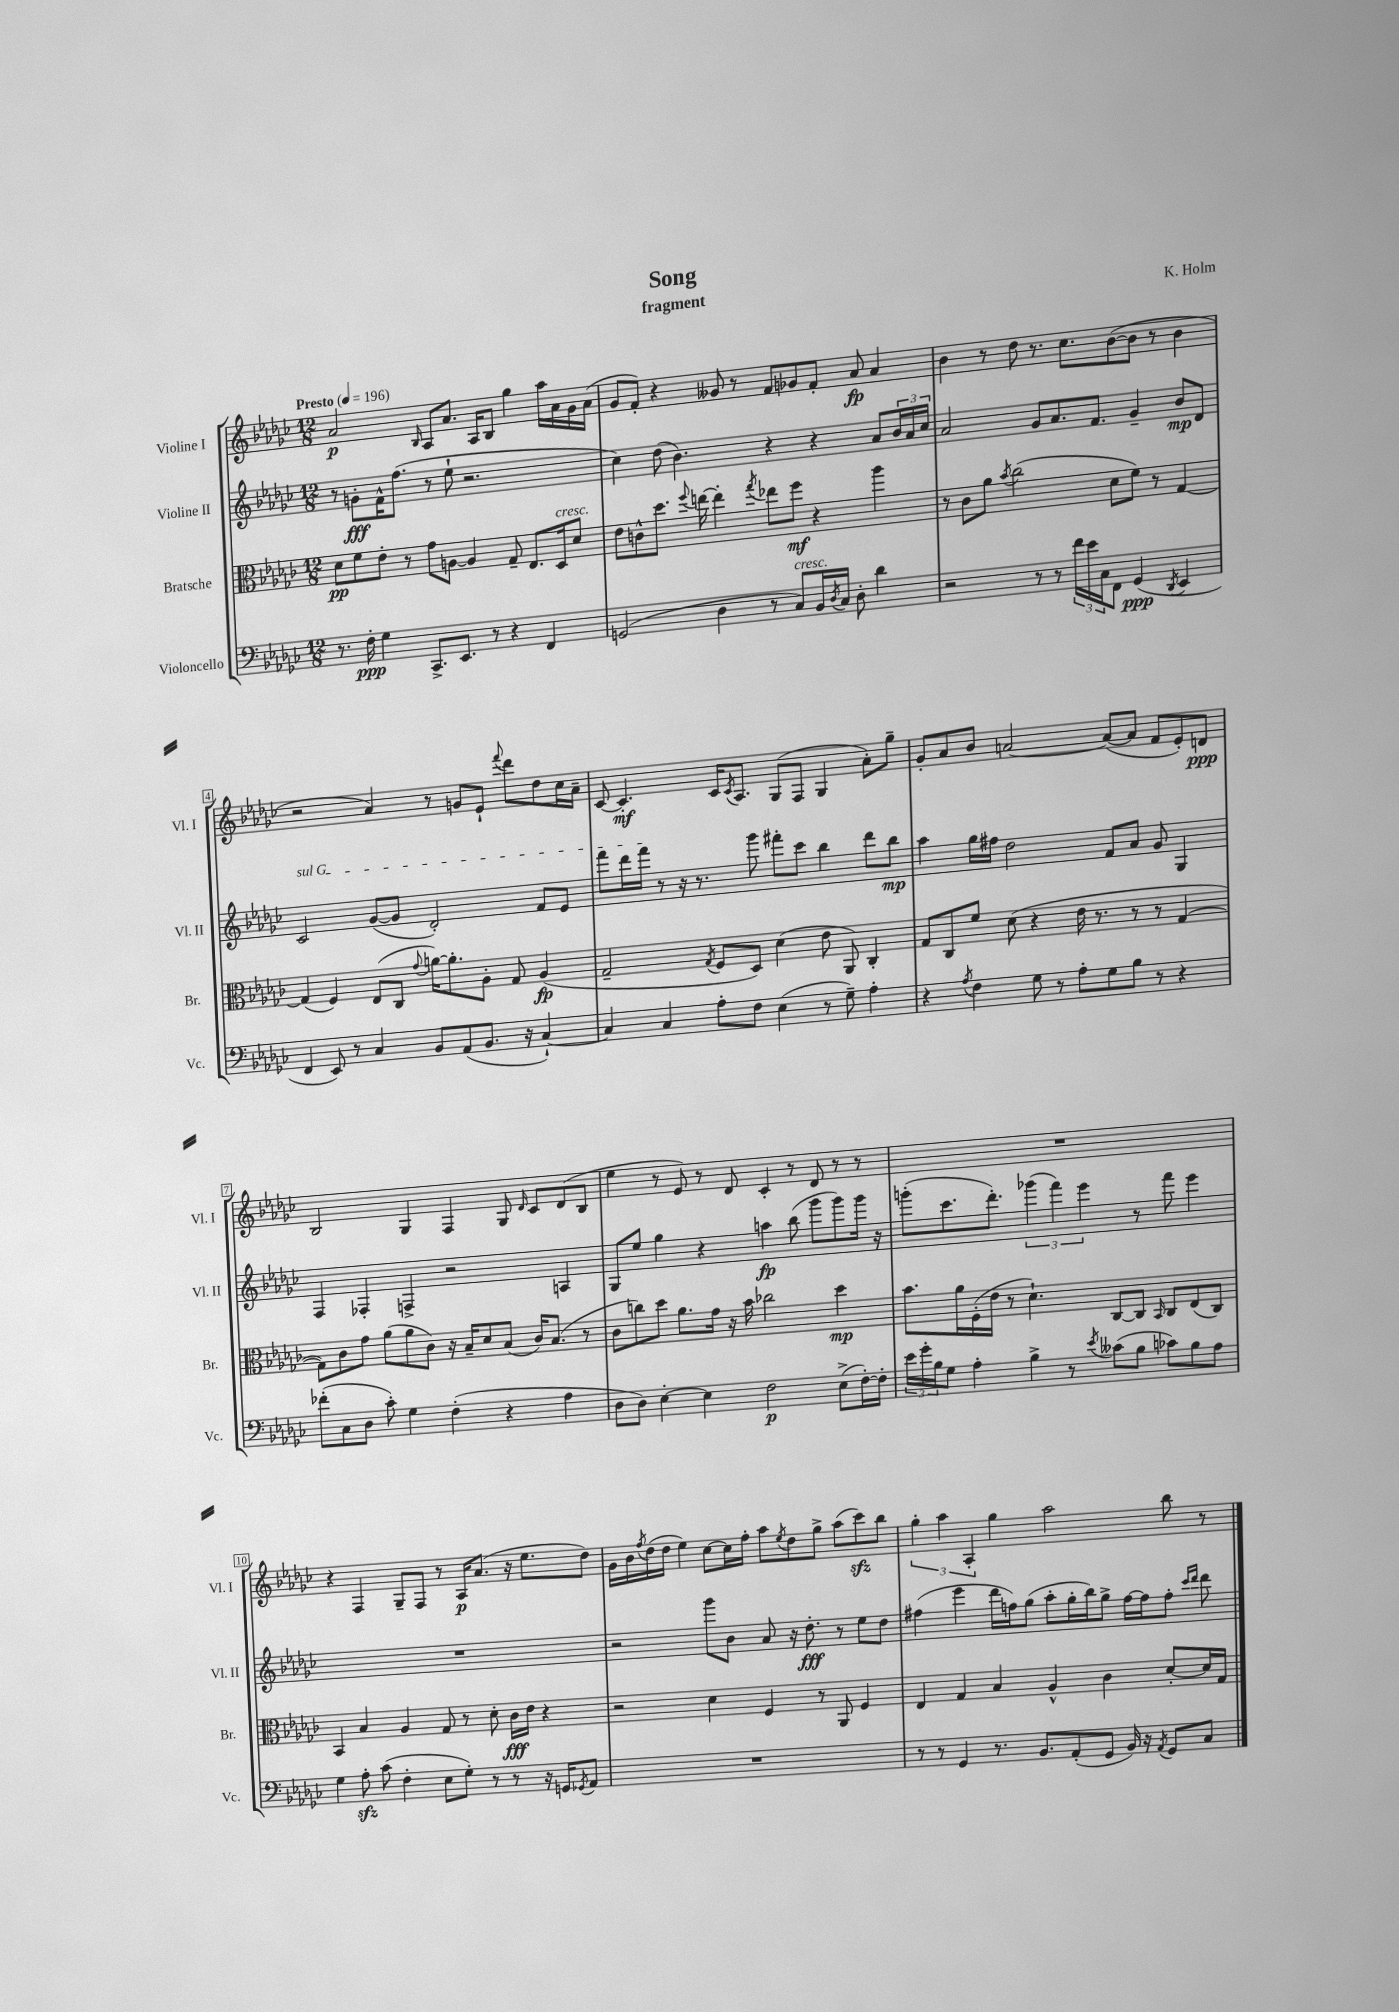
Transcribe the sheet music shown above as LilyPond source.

\header { title = "Song" composer = "K. Holm" subtitle = "fragment" }
<<
\new StaffGroup <<
\new Staff = "s0" \with { instrumentName = "Violine I" shortInstrumentName = "Vl. I" } {
    \clef treble \key ges \major \numericTimeSignature \time 12/8 \tempo "Presto" 4 = 196
    aes'2\p \grace { bes16 } aes8 aes'8. aes16 bes8 ges''4 aes''16 aes'16 ges'16 aes'16( |
    ges'8 f'8-.) r4 geses'8 r8 f'8 ges'8 f'8-. aes'8\fp aes'4 |
    bes'4 r8 des''8 r8. ces''8. bes'8~( bes'8 r8 bes'4 |
    r2 aes'4) r8 g'8 ees'8-! \appoggiatura { f'''8 } des'''8 des''8 ces''16 aes'16-- |
    ces'8~ ces'4.-.\mf ces'16 \acciaccatura { ces'8 } aes8. ges8( f8 ges4 aes'8-.) ges''8-- |
    ges'8-. aes'8 bes'8 a'2~ a'8~( a'8 f'8 ees'8-.) d'8\ppp |
    bes2 ges4 f4 ges8 \grace { des'16 } ces'8 des'8( bes8 |
    ees''4 r8 ees'8) r8 des'8 ces'4-. r8 des'8 r8 r8 |
    R1. |
    r4 f4 ges8-- f8 r8 aes16\p aes'8.( r16 ees''8. des''8) |
    ges'16 bes'16 \acciaccatura { f''8 } des''16( des''16 ees''4) ces''8~ ces''16 f''16-. aes''8 \acciaccatura { ees''8 } des''8 ges''8-> aes''8( ces'''8\sfz) bes''8 |
    \tuplet 3/2 { ges''4-. aes''4 aes4-. } ges''4 aes''2 bes''8 r8 \bar "|." |
}
\new Staff = "s1" \with { instrumentName = "Violine II" shortInstrumentName = "Vl. II" } {
    \clef treble \key ges \major \numericTimeSignature \time 12/8
    r8 g'8-.\fff f'16-^ f''8.( r8 ees''8-! r2. |
    ces''4) des''8( bes'4.) r4 r4 aes'8 \tuplet 3/2 { bes'16 aes'16 ces''16 } |
    aes'2 ges'8 aes'8. f'8. ges'4-- bes'8\mp des'8 |
    \once \override TextSpanner.bound-details.left.text = \markup { \italic "sul G" } ces'2\startTextSpan ges'8~( ges'8 des'2-.) f'8 ees'8 |
    f'''8 des'''16 f'''16\stopTextSpan r8 r16 r8. ges'''8 fis'''8-. ces'''8 bes''4 des'''8 bes''8\mp |
    aes''4 ges''16 fis''16 des''2 f'8 aes'8 ges'8 ges4 |
    f4 fes4-. f4-> r2 a4 |
    ges8 ees''8 ges''4 r4 a''4\fp bes''8( ges'''8 ges'''8) ges'''16 r16 |
    g'''8-.( ces'''8. des'''8.-.) \tuplet 3/2 { ges'''4( f'''4) ees'''4 } r8 f'''8 ees'''4 |
    R1. |
    r2 ges'''8 bes'8 aes'8 r16 des''8.-.\fff r8 ees''8 des''8 |
    fis''4( ees'''4 des'''16 f''16) ges''8( aes''8-. ges''16-. bes''16) ges''8-> f''16~ f''16 f''8-. \grace { ces'''16 des'''16 } des'''8 \bar "|." |
}
\new Staff = "s2" \with { instrumentName = "Bratsche" shortInstrumentName = "Br." } {
    \clef alto \key ges \major \numericTimeSignature \time 12/8
    des'8\pp f'8 ees'8-. r8 ges'8 a8~ a4 ges8-- ees8. des16^\markup { \italic "cresc." } des'8 |
    ees'8 c'8-^ des''8. \appoggiatura { f''8 } e''16~ e''4-. \acciaccatura { ges''8 } ees''8 f''8\mf r4 aes''4 |
    r8 ces'8 aes'8 \acciaccatura { bes'8 } ces''2( des'8 f'8) r8 ges4~ |
    ges4( f4) ees8( ces8 \appoggiatura { ges'8 } a'16~) a'8.-. aes8-. ges8 aes4\fp( |
    ges2-- \acciaccatura { ges8 } f8 des8) des'4( ees'8 aes,8) ces4-. |
    ges8 ces8 f'8 des'8( r4 ees'16 r8. r8 r8 ges4~ |
    ges8) ces'8 ges'8 aes'8( aes'8 ces'8) r16 bes16-- des'8 bes8( ces'16) bes8.( r8 |
    ces'8 c''8) des''8 aes'8. ges'16 r16 bes'16 ces''2 des''4\mp |
    bes'8. aes'16 f16-.( ees'16 r8 des'4.-!) ces8~ ces8 \grace { bes,16 } ces8 ees8( ces8) |
    bes,4 bes4 aes4 ges8 r8 des'8-. ces'16\fff ees'16 r4 |
    r2 des'4 f4 r8 aes,8 f4 |
    ees4 ges4 bes4 aes4-^ ces'4 des'8~-. des'16 ges16 \bar "|." |
}
\new Staff = "s3" \with { instrumentName = "Violoncello" shortInstrumentName = "Vc." } {
    \clef bass \key ges \major \numericTimeSignature \time 12/8
    r8. f16-.\ppp ges4 ces,8.-> ees,8. r8 r4 f,4 |
    g,2( des4 r8 ces8^\markup { \italic "cresc." }) bes,16 \acciaccatura { des8 } ces16 des8-. des'4 |
    r2 r8 r8 \tuplet 3/2 { f'16 ees'16 ces16 } f,8 ges,4\ppp( \acciaccatura { des,8 } ees,4 |
    f,4 ees,8) r8 ces4 bes,8 aes,8( bes,8. r16 ces4~-!) |
    ces4 ces4 aes8-. f8 ees4( r8 ges8--) aes4-. |
    r4 \acciaccatura { aes8 } f4 ges8 r8 aes8-. ges8 bes8 r8 r4 |
    fes'8-.( ces8 des8 ces'8-.) ges4 f4-.( r4 aes4 |
    des8 des8) ees4~-. ees4 f2\p ees8->( f16~-.) f16-. |
    \tuplet 3/2 { ees'16 ges'16-. bes16 } ges8 aes4-. bes4-> r8 \acciaccatura { ees'8 } ceses'8( bes8 ces'8) bes8 aes8 |
    ges4 aes8-.\sfz ces'8( f4-. ees8 ges8-.) r8 r8 r16 g,16 \acciaccatura { ges,8 } aes,8 |
    R1. |
    r8 r8 ges,4 r8. bes,8. aes,8-.( ges,8 bes,16) r16 \acciaccatura { aes,8 } ges,8 ces8 \bar "|." |
}
>>
>>
\layout { \context { \Score \override BarNumber.stencil = #(make-stencil-boxer 0.1 0.3 ly:text-interface::print) } }
